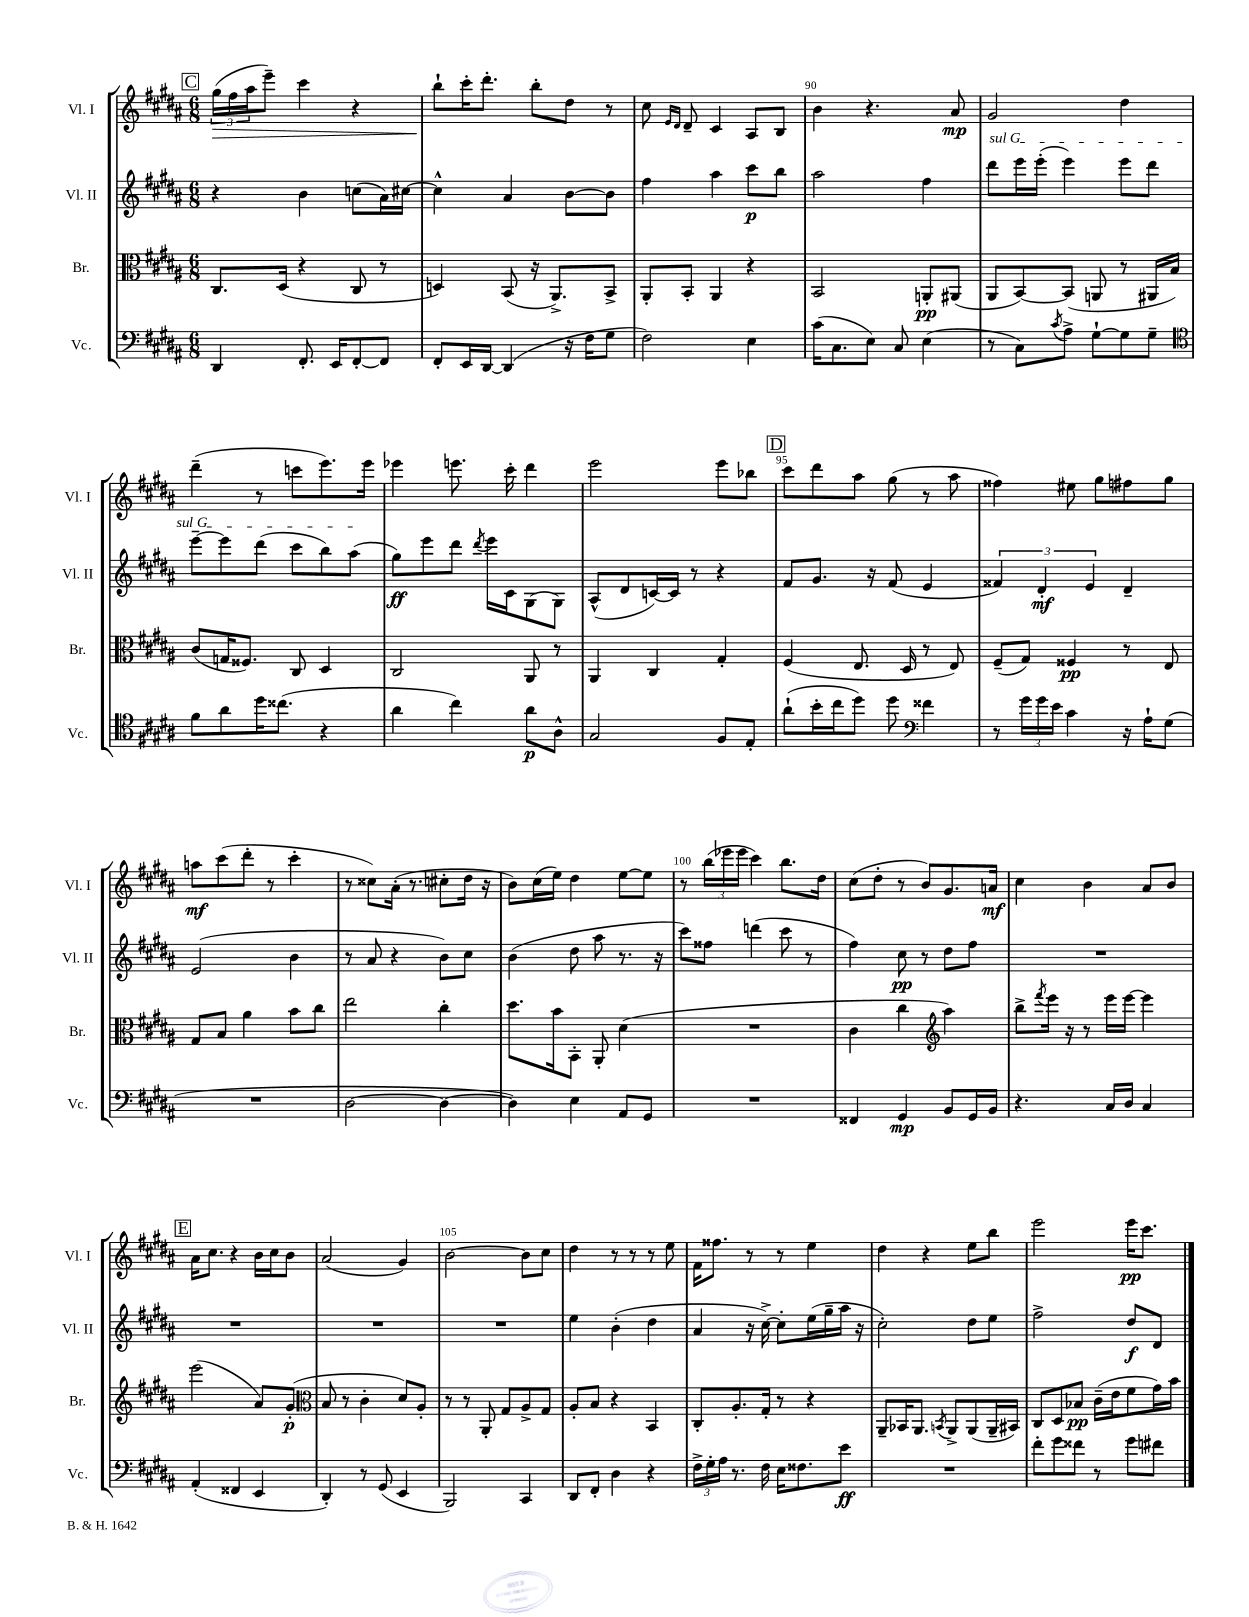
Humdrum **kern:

**kern	**kern	**kern	**kern
*staff4	*staff3	*staff2	*staff1
*clefF4	*clefC3	*clefG2	*clefG2
*k[f#c#g#d#a#]	*k[f#c#g#d#a#]	*k[f#c#g#d#a#]	*k[f#c#g#d#a#]
*M6/8	*M6/8	*M6/8	*M6/8
4DD#	8.C#	4r	(24gg#
.	.	.	24ff#
.	.	.	24aa#
.	.	.	8eee~)
.	(16D#	.	.
8.FF#'	4r	4b	4ccc#
16EE	.	.	.
[8FF#'	8C#	(8cc	4r
8FF#]	8r	16a#)	.
.	.	[16cc#	.
=	=	=	=
8FF#'	4D)	4cc#^^]	8bb`
16EE	.	.	16ccc#'
[16DD#	.	.	8.ddd#'
(4DD#]	(8BB	4a#	.
.	16r	.	8bb'
.	8.AA#^)	.	.
16r	.	[8b	8dd#
16F#	.	.	.
8G#	8BB^	8b]	8r
=	=	=	=
2F#)	8AA#'	4ff#	8cc#
.	.	.	16qqe
.	.	.	16qqd#
.	8BB'	.	8d#~
.	4AA#	4aa#	4c#
4E	4r	8ccc#	8A#
.	.	8bb	8B
=	=	=	=
(16c#	2BB	2aa#	4b
8.C#	.	.	.
8E)	.	.	4.r
8C#	.	.	.
(4E	8AA'	4ff#	.
.	(8AA#	.	8a#
=	=	=	=
8r	8AA#	8ddd#	2g#
8C#)	[8BB)	16eee	.
.	.	(16eee'	.
8qc#	.	.	.
8A#^	(8BB]	4eee)	.
[8G#`	8AA	.	.
8G#]	8r	8eee	4dd#
8G#~	16AA#	8ddd#	.
.	16B)	.	.
=	=	=	=
*clefC4	*	*	*
8f#	(8c#	[8eee~	(4ddd#~
8a#	16G	8eee]	.
.	8.F##)	.	.
16dd#	.	(8ddd#	8r
(8.cc##	.	.	.
.	8C#	8ccc#	8ccc
4r	4D#	8bb)	8.eee)
.	.	(8aa#	.
.	.	.	16eee
=	=	=	=
4a#	2C#	8gg#)	4eee-
.	.	8eee	.
4cc#)	.	8ddd#	8.eee
.	.	8qddd#	.
.	.	16eee	.
.	.	16c#	16ccc#'
8a#	8AA#	(8G#	4ddd#
8A#^^	8r	8G#)	.
=	=	=	=
2G#	4AA#	(8A#^^	2eee
.	.	8d#	.
.	4C#	[16c)	.
.	.	16c]	.
.	.	8r	.
8F#	4G#'	4r	8eee
8E'	.	.	8bb-
=	=	=	=
(8a#`	(4F#	8f#	8ccc#
16b'	.	8.g#	8ddd#
16cc#	.	.	.
8dd#)	8.E	.	8aa#
.	.	16r	.
8dd#	.	(8f#	(8gg#
.	16D#	.	.
*clefF4	*	*	*
4f##	8r	4e	8r
.	8E)	.	8aa#
=	=	=	=
8r	(8F#~	6f##)	4ff##)
24g#	8G#)	.	.
24g#	.	6d#'	.
24e	.	.	.
4c#	4F##	.	8ee#
.	.	6e	.
.	.	.	8gg#
16r	8r	4d#~	8ff#
16A#`	.	.	.
(8G#	8E	.	8gg#
=	=	=	=
2.r	8G#	(2e	8aa
.	8B	.	(8ccc#
.	4a#	.	8ddd#'
.	.	.	8r
.	8b	4b	4ccc#'
.	8cc#	.	.
=	=	=	=
[2D#	2ee	8r	8r
.	.	8a#	8cc##)
.	.	4r	(16a#'
.	.	.	8.r
4D#_	4cc#'	8b)	8cc#'
.	.	8cc#	16dd#
.	.	.	16r
=	=	=	=
4D#])	8.dd#	(4b	8b)
.	.	.	(16cc#
.	16b	.	16ee)
4E	8BB'	8dd#	4dd#
.	8AA#'	8aa#	.
8AA#	(4d#	8.r	[8ee
8GG#	.	.	8ee]
.	.	16r	.
=	=	=	=
2.r	2.r	8ccc#)	8r
.	.	8ff##	(24bb
.	.	.	24eee-
.	.	.	24eee-
.	.	(4ddd	4ccc#)
.	.	8ccc#	8.bb
.	.	8r	.
.	.	.	16dd#
=	=	=	=
4FF##	4c#	4ff#)	(8cc#
.	.	.	8dd#'
4GG#	4cc#	8cc#	8r
.	.	8r	8b)
*	*clefG2	*	*
8BB	4aa#)	8dd#	8.g#
16GG#	.	8ff#	.
16BB	.	.	16a
=	=	=	=
4.r	8bb^	2.r	4cc#
.	8qfff#	.	.
.	16eee	.	.
.	16r	.	.
.	8r	.	4b
16C#	16eee	.	.
16D#	[16eee	.	.
4C#	4eee]	.	8a#
.	.	.	8b
=	=	=	=
(4AA#'	(2eee	2.r	16a#
.	.	.	8.cc#
4FF##	.	.	4r
4EE	8a#)	.	16b
.	.	.	16cc#
.	(8g#'	.	8b
=	=	=	=
*	*clefC3	*	*
4DD#')	8B	2.r	(2a#
.	8r	.	.
8r	4c#'	.	.
(8GG#	.	.	.
4EE	8d#)	.	4g#)
.	8A#'	.	.
=	=	=	=
2BBB)	8r	2.r	[2b
.	8r	.	.
.	8AA#'	.	.
.	8G#	.	.
4CC#	8A#^	.	8b]
.	8G#	.	8cc#
=	=	=	=
8DD#	8A#'	4ee	4dd#
8FF#'	8B	.	.
4D#	4r	(4b'	8r
.	.	.	8r
4r	4BB	4dd#	8r
.	.	.	8ee
=	=	=	=
24F#^	8C#'	4a#	16f#
24G#'	.	.	.
.	.	.	8.ff##
24A#	.	.	.
8.r	8.A#'	.	.
.	.	16r	8r
16F#	16G#'	[16cc#^)	.
16E	8r	8cc#']	8r
8.F##	.	.	.
.	4r	(16ee	4ee
.	.	16gg#~	.
8e	.	16aa#	.
.	.	16r	.
=	=	=	=
2.r	8AA#~	2cc#')	4dd#
.	16BB-	.	.
.	8.AA#	.	.
.	.	.	4r
.	8qBB	.	.
.	8AA#^	.	.
.	(8AA#	8dd#	8ee
.	16AA#~	8ee	8bb
.	16BB#)	.	.
=	=	=	=
8f#'	8C#	2ff#^	2eee
8g#	8D#	.	.
8f##	8B-	.	.
8r	(16c#~	.	.
.	16e	.	.
8g#	8f#	8dd#	16eee
.	.	.	8.ccc#
8f#	16g#)	8d#	.
.	16b	.	.
==	==	==	==
*-	*-	*-	*-
